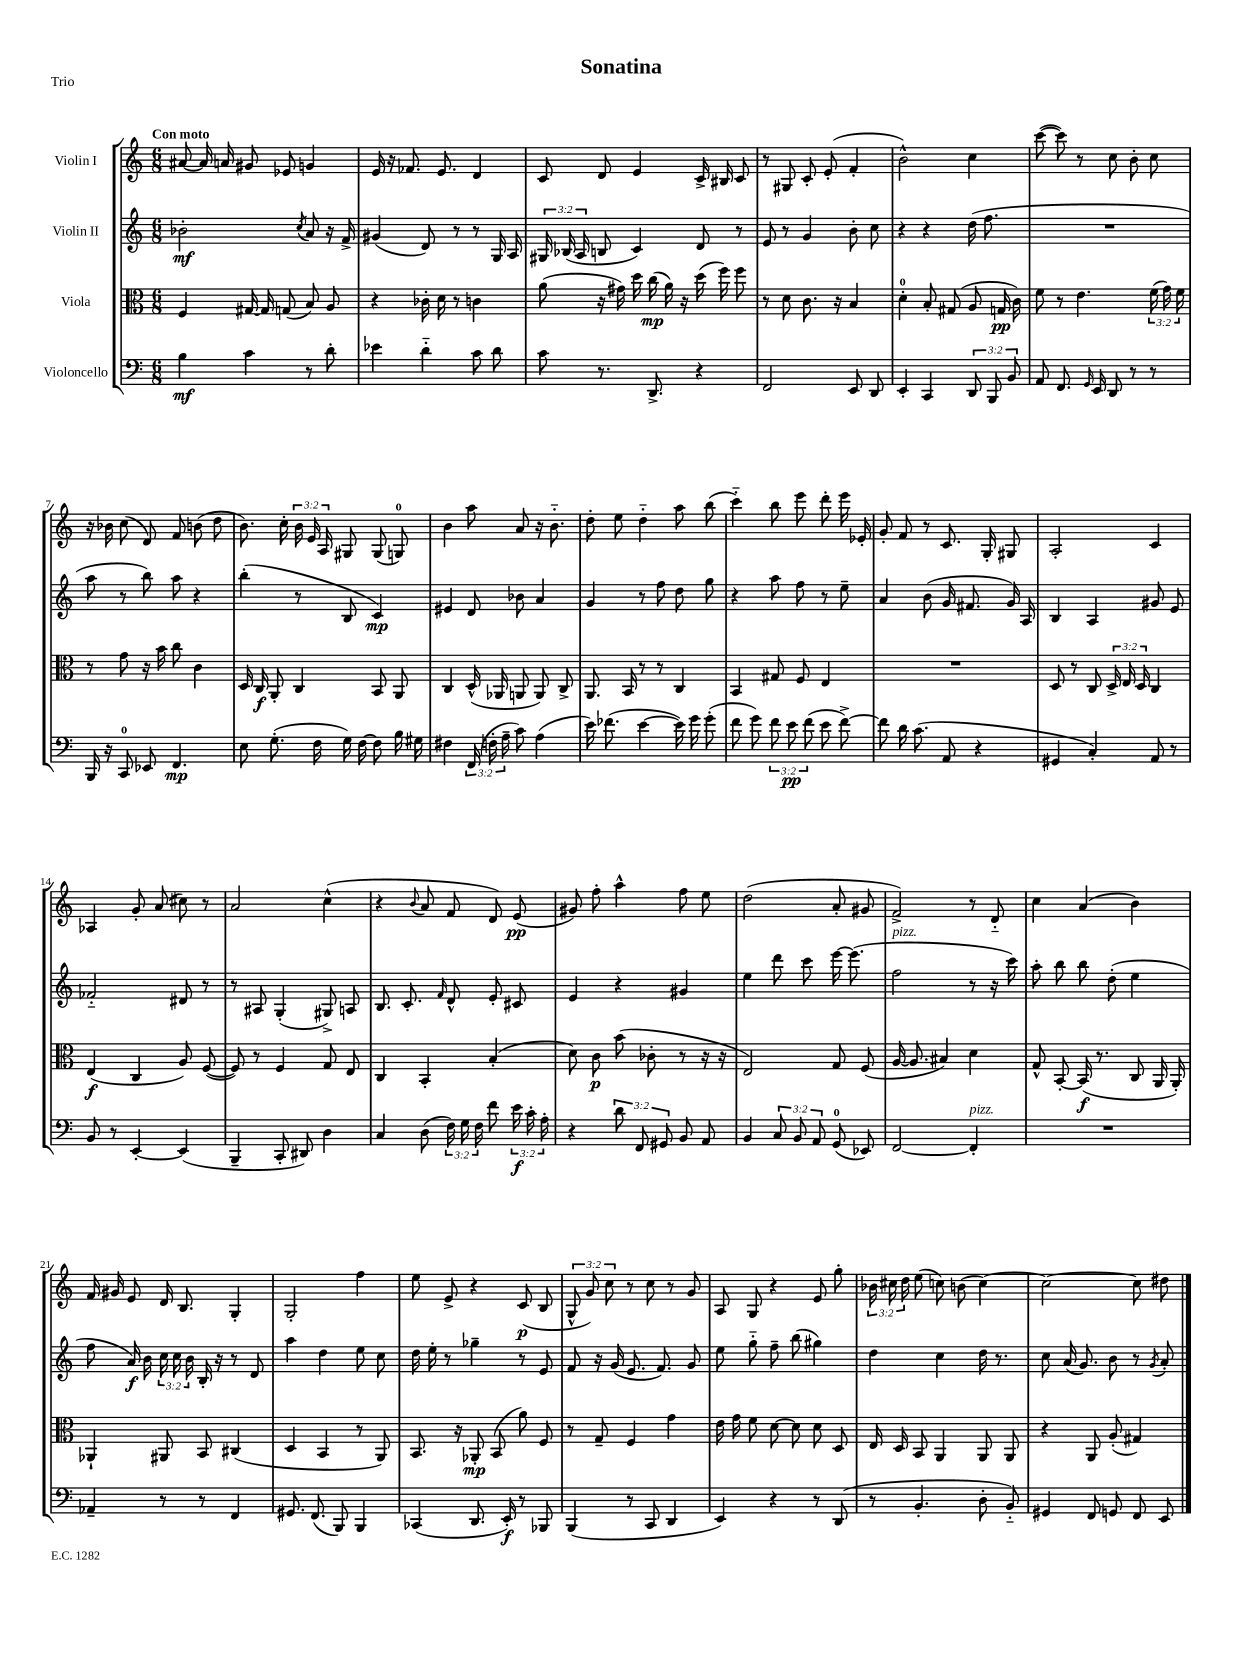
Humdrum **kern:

**kern	**kern	**kern	**kern
*staff4	*staff3	*staff2	*staff1
*clefF4	*clefC3	*clefG2	*clefG2
*k[]	*k[]	*k[]	*k[]
*M6/8	*M6/8	*M6/8	*M6/8
4B	4F	2b-'	[8a#
.	.	.	16a#]
.	.	.	16a
4c	[16G#	.	8g#
.	16G#]	.	.
.	(8G	.	8e-
.	.	8qcc	.
8r	8B)	8a	4g
8d'	8A	16r	.
.	.	16f^	.
=	=	=	=
4e-	4r	(4g#	16e
.	.	.	16r
.	.	.	8.f-
4d'~	16c-'	8d)	.
.	16d	.	8.e
.	8r	8r	.
8c	4c	8r	4d
8d	.	16G	.
.	.	16A	.
=	=	=	=
8c	(8a	24G#	8c
.	.	(24B-	.
.	.	24A	.
8.r	16r	8B	8d
.	16g#)	.	.
.	16dd	4c)	4e
8.DD^	(16cc	.	.
.	16a)	.	.
.	16r	.	.
4r	(16dd	8d	16c^
.	16ff)	.	16B#
.	8ff	8r	8c
=	=	=	=
2FF	8r	8e	8r
.	8d	8r	8G#
.	8.c	4g	8c'
.	.	.	(8e'
.	16r	.	.
8EE	4B	8b'	4f'
8DD	.	8cc	.
=	=	=	=
4EE'	4d'	4r	2b^^)
4CC	8B'	4r	.
.	(8G#	.	.
12DD	8A	(16dd	4cc
.	.	8.ff	.
12BBB	.	.	.
.	16G	.	.
12BB	.	.	.
.	16c)	.	.
=	=	=	=
8AA	8f	2.r	([8ccc
8.FF	8r	.	8ccc])
.	4.e	.	8r
16qqGG	.	.	.
16EE	.	.	.
8DD	.	.	8cc
8r	.	.	8b'
8r	(24f	.	8cc
.	24g)	.	.
.	24f	.	.
=	=	=	=
16BBB	8r	8aa	16r
16r	.	.	16b-
8CC	8g	8r	(8cc
8EE-	16r	8bb)	8d)
.	16b	.	.
4.FF	8cc	8aa	8f
.	4c	4r	(8b
.	.	.	8dd
=	=	=	=
8E	16D	(4bb'	8.b)
.	16C	.	.
(8.G'	8AA'	.	.
.	.	.	16cc'
.	4C	8r	24b
.	.	.	24e
16F	.	.	.
.	.	.	24A
16G)	.	8B	8G#
[16F	.	.	.
8F]	8BB	4c)	(8G#
16B	8AA	.	8G)
16G#	.	.	.
=	=	=	=
4F#	4C	4e#	4b
(24FF	(16D^^	8d	8aa
24F'	.	.	.
.	16AA-	.	.
24A~	.	.	.
8c)	8AA	8b-	8a
(4A	8AA)	4a	16r
.	.	.	8.b'~
.	8C^	.	.
=	=	=	=
16e)	8.AA	4g	8dd'
(8.f-	.	.	.
.	.	.	8ee
.	16BB	.	.
[4e	8r	8r	4dd'~
.	8r	8ff	.
16e])	4C	8dd	8aa
16g	.	.	.
(8g'	.	8gg	(8bb
=	=	=	=
8f	4BB	4r	4ccc'~)
8g)	.	.	.
12f	8G#	8aa	8bb
12e	.	.	.
.	8F	8ff	8eee
(12f	.	.	.
8e	4E	8r	8ddd'
[8f^)	.	8ee~	16eee
.	.	.	16e-'
=	=	=	=
8f]	2.r	4a	8g'
16d	.	.	8f
(8.c	.	.	.
.	.	(8b	8r
8AA	.	16g	8.c
.	.	8.f#	.
4r	.	.	.
.	.	.	16G'
.	.	16g)	8G#
.	.	16A	.
=	=	=	=
4GG#	8D	4B	2A'
.	8r	.	.
4C')	8C	4A	.
.	24D^	.	.
.	24E	.	.
.	24D	.	.
8AA	4C	8g#	4c
8r	.	8e	.
=	=	=	=
8BB	(4E	2f-'~	4A-
8r	.	.	.
[4EE'	4C	.	8g'
.	.	.	(8a
(4EE]	8A)	8d#	8cc#)
.	([8F	8r	8r
=	=	=	=
4BBB~	8F])	8r	2a
.	8r	8A#	.
8CC'	4F	(4G'	.
8DD#)	.	.	.
4D	8G	8G#^)	(4cc^^
.	8E	8A	.
=	=	=	=
4C	4C	8.B	4r
.	.	8.c'	.
.	.	.	8qqb
(8D	4BB'	.	8a
.	.	16qqf	.
24F)	.	8d^^	8f
24G	.	.	.
24F	.	.	.
8f	(4B'	8e'	8d)
24e	.	8c#	(8e
24c'	.	.	.
24A'	.	.	.
=	=	=	=
4r	8d)	4e	8g#)
.	8c	.	8ff'
12d	(8b	4r	4aa^^
12FF	.	.	.
.	8c-'	.	.
12GG#	.	.	.
8BB	8r	4g#	8ff
8AA	16r	.	8ee
.	16r	.	.
=	=	=	=
4BB	2E)	4ee	(2dd
12C	.	8ddd	.
12BB	.	.	.
.	.	8ccc	.
12AA	.	.	.
(8GG	8G	[16eee	8a'
.	.	(8.eee]	.
8EE-)	(8F	.	8g#
=	=	=	=
[2FF	[16A	2ff	2f^)
.	8.A]	.	.
.	4B#)	.	.
4FF']	4d	8r	8r
.	.	16r	8d'~
.	.	16ccc)	.
=	=	=	=
2.r	8G^^	8aa'	4cc
.	[8BB'	8bb	.
.	(16BB]	8bb	(4a
.	8.r	.	.
.	.	(8dd'	.
.	8C	4ee	4b)
.	16AA	.	.
.	16AA')	.	.
=	=	=	=
4AA-~	4AA-`	8ff	16f
.	.	.	16g#
.	.	16a)	8e
.	.	16b	.
8r	8AA#	24cc	16d
.	.	24cc	.
.	.	.	8.B
.	.	24b	.
8r	8BB	16B'	.
.	.	16r	.
4FF	(4C#	8r	4G'
.	.	8d	.
=	=	=	=
8.GG#	4D	4aa	2G'
(8.FF	.	.	.
.	4BB	4dd	.
8BBB)	.	.	.
4BBB	8r	8ee	4ff
.	8AA)	8cc	.
=	=	=	=
(4CC-	8.BB	16dd	8ee
.	.	16ee'	.
.	.	8r	8e^
.	16r	.	.
8.DD	8AA-'	4gg-~	4r
.	(8BB	.	.
16EE')	.	.	.
8r	8a)	8r	(8c
8BBB-	8F	8e	8B
=	=	=	=
(4BBB	8r	8f	12G^^
.	.	.	12g)
.	8G~	16r	.
.	.	.	12cc
.	.	(16g	.
8r	4F	8.e	8r
8CC	.	.	8cc
.	.	8.f)	.
4DD	4g	.	8r
.	.	8g	8g
=	=	=	=
4EE)	16e	8ee	8A
.	16g	.	.
.	8f	8gg'~	8G
4r	[8d	8ff~	4r
.	8d]	(8bb	.
8r	8d	4gg#)	8e
(8DD	8D	.	8gg'
=	=	=	=
8r	16E	4dd	24b-
.	.	.	24cc#
.	16D	.	.
.	.	.	24dd
4.BB'	8BB	.	(8ee
.	4AA	4cc	8cc)
.	.	.	(8b
8D'	8AA	16dd	[4cc)
.	.	8.r	.
8BB'~)	8AA	.	.
=	=	=	=
4GG#	4r	8cc	2cc_
.	.	(16a	.
.	.	8.g)	.
8FF	8AA	.	.
8GG	(8A'	8b	.
8FF	4G#)	8r	8cc]
.	.	8qg	.
8EE	.	8a'	8dd#
==	==	==	==
*-	*-	*-	*-
